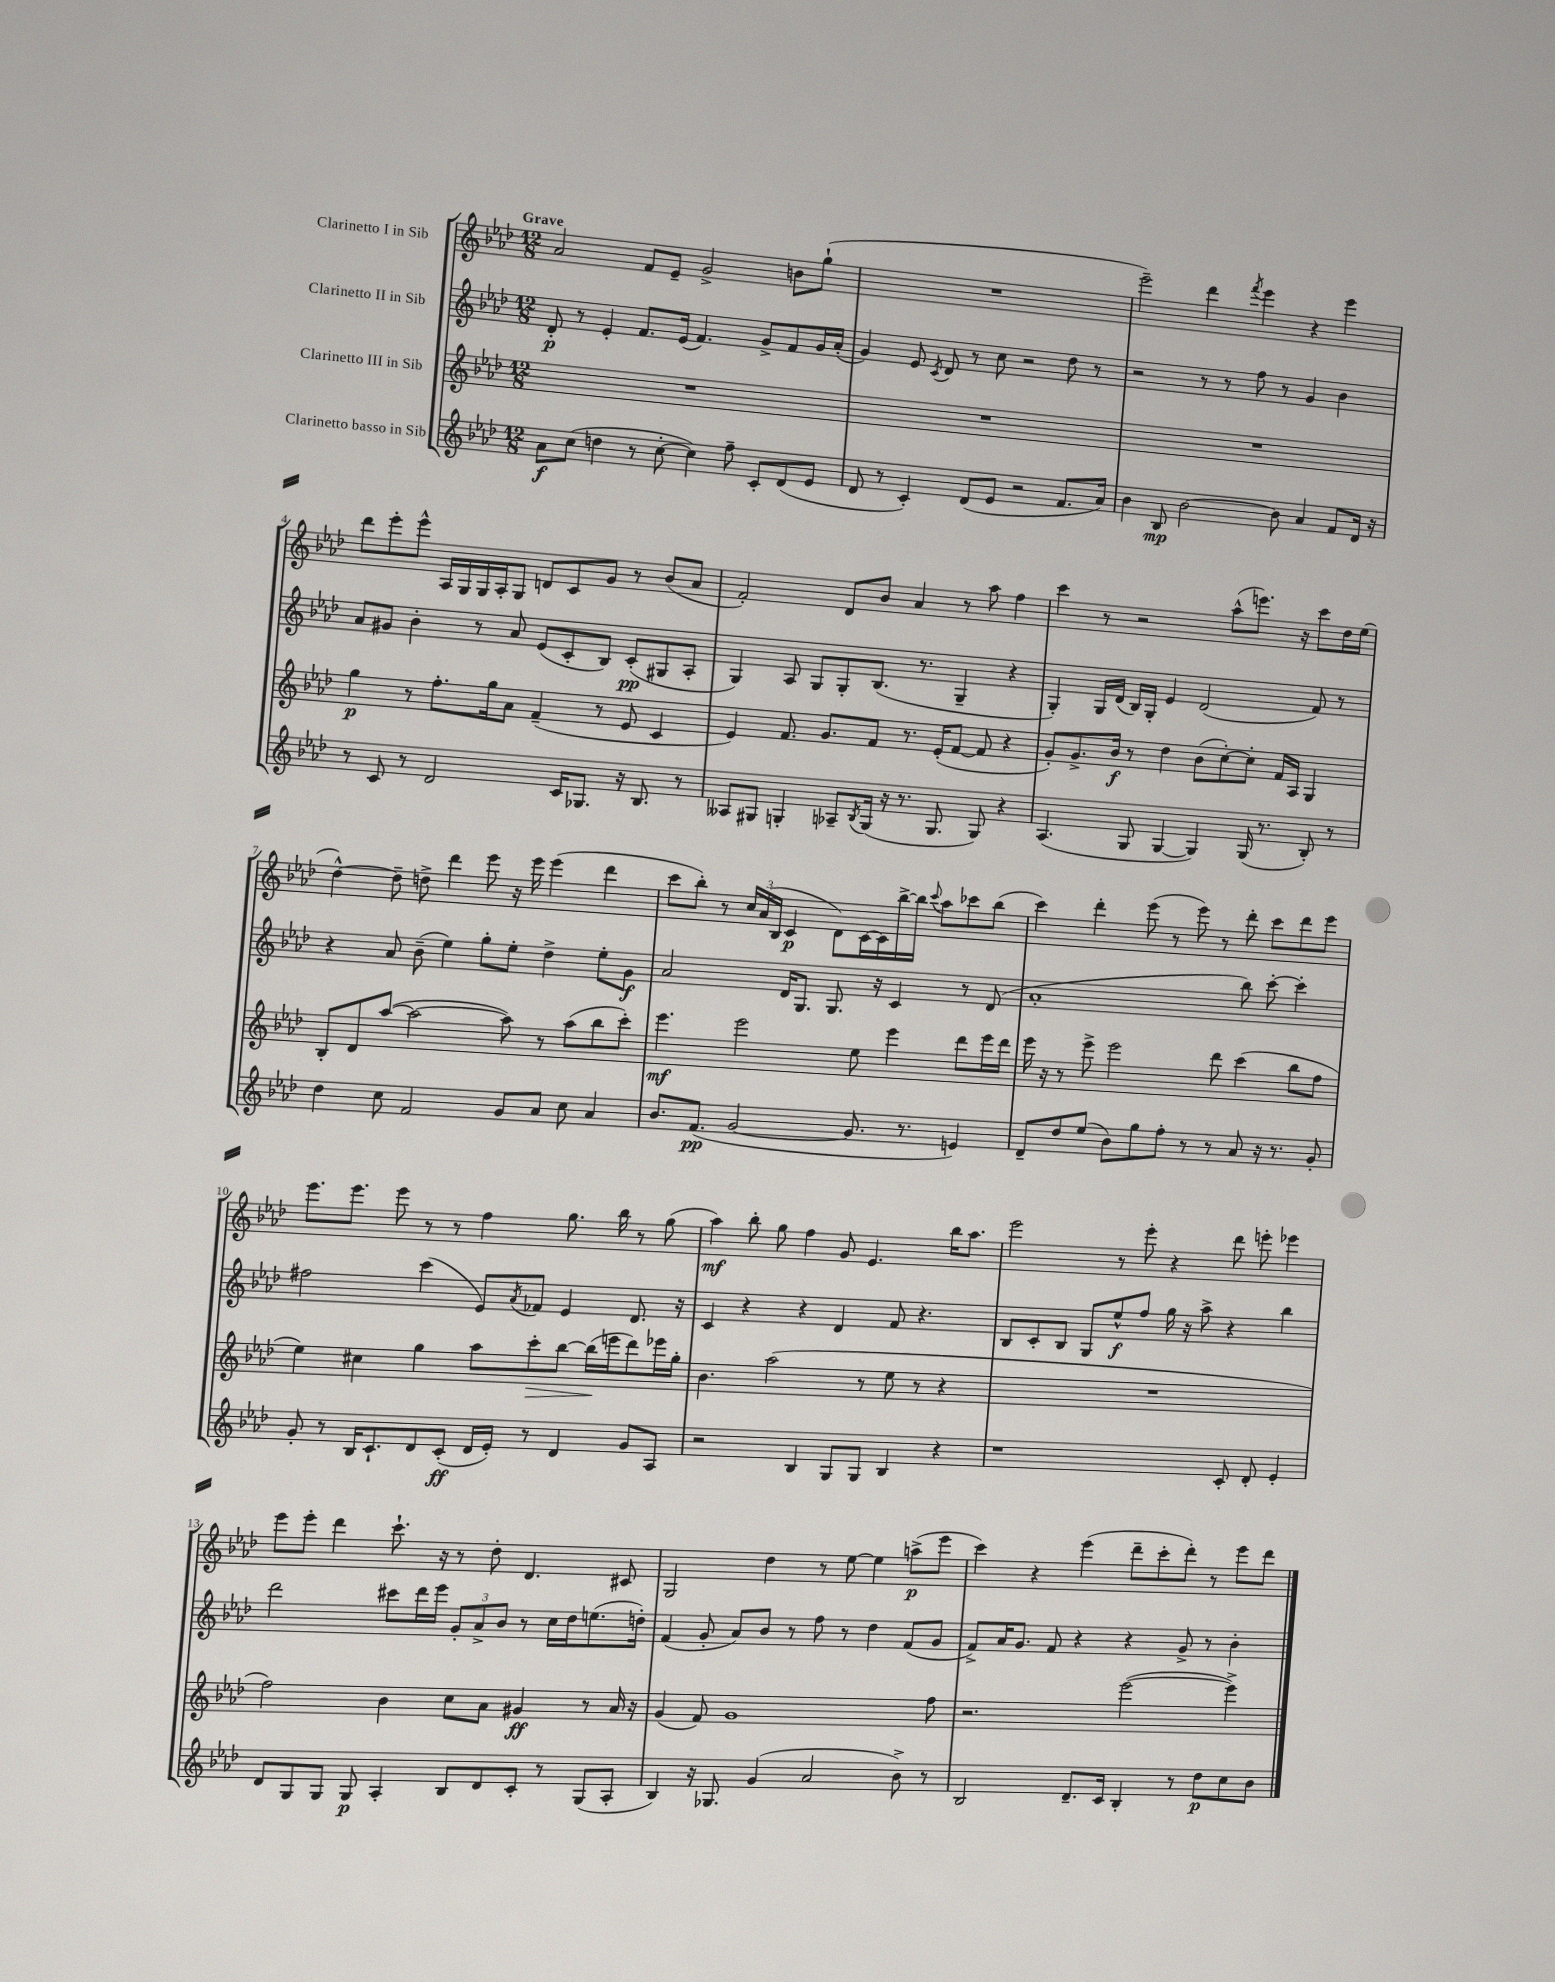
<<
\new StaffGroup <<
\new Staff = "s0" \with { instrumentName = "Clarinetto I in Sib" } {
    \clef treble \key aes \major \numericTimeSignature \time 12/8 \tempo "Grave"
    aes'2 f'8 ees'8-- g'2-> b'8 g''8-!( |
    R1. |
    ees'''2--) des'''4 \acciaccatura { f'''8 } ees'''4 r4 ees'''4 |
    des'''8 ees'''8-. ees'''8-^ aes16 g16 g16 aes16-. g8 d'8 c'8 g'8 r8 bes'8( aes'8 |
    f'2-.) des'8 bes'8 aes'4 r8 aes''8 f''4 |
    c'''4 r8 r2 aes''8-^( e'''8.) r16 c'''8 des''16 ees''16( |
    des''4~-^) des''8-- d''8-> des'''4 ees'''8 r16 ees'''16 ees'''4( des'''4 |
    c'''8 bes''8-.) r8 \tuplet 3/2 { c''16 aes'16( bes16 } c'4\p des'8) c'16~ c'16 bes''16~-> bes''16 \appoggiatura { c'''8 } aes''8 ces'''8 bes''8( |
    c'''4) des'''4-. ees'''8( r8 ees'''8) r8 des'''8-. c'''8 des'''8 ees'''8 |
    ees'''8. ees'''8. ees'''8 r8 r8 f''4 g''8. bes''16 r8 g''8( |
    aes''4\mf) bes''8-. g''8 f''4 g'8 ees'4. bes''16 aes''8. |
    ees'''2 r8 ees'''8-. r4 des'''8 e'''8-. ees'''4 |
    ees'''8 ees'''8-. des'''4 c'''8.-! r16 r8 des''8-. des'4. cis'8 |
    g2 des''4 r8 ees''8~ ees''4 a''8->\p( ees'''8 |
    c'''4) r4 ees'''4( des'''8-- c'''8-. des'''8-.) r8 ees'''8 des'''8 \bar "|." |
}
\new Staff = "s1" \with { instrumentName = "Clarinetto II in Sib" } {
    \clef treble \key aes \major \numericTimeSignature \time 12/8
    des'8-.\p r8 ees'4-. f'8. ees'16( f'4.) g'8-> f'8 g'16 aes'16-.( |
    g'4) ees'8 \acciaccatura { c'8 } des'8 r8 c''8 r2 des''8 r8 |
    r2 r8 r8 f''8 r8 g'4 bes'4 |
    aes'8 gis'8 bes'4-. r8 aes'8 ees'8( c'8-. bes8) c'8-.\pp( gis8 aes8-. |
    g4) aes8 g8 g8-. bes8.( r8. g4-- r4 |
    g4-.) g16 des'16( bes16) g16-. ees'4 des'2( f'8) r8 |
    r4 aes'8 bes'8--( ees''4) g''8-. ees''8-. des''4-> ees''8-. g'8\f |
    aes'2 des'16 g8. g8. r16 c'4 r8 des'8( |
    aes'1-. bes''8) c'''8~-. c'''4-. |
    fis''2 c'''4( ees'8) \acciaccatura { aes'8 } fes'8 ees'4 des'8. r16 |
    c'4 r4 r4 des'4 f'8 r4. |
    bes8 c'8-. bes8 g8 ees''8-^\f f''8 g''16 r16 aes''8-> r4 bes''4 |
    des'''2 cis'''8 des'''16 ees'''16 \tuplet 3/2 { g'8-. aes'8-> bes'8 } r8 c''16 des''16 e''8.( d''16-.) |
    f'4( g'8-. aes'8) bes'8 r8 f''8 r8 des''4 f'8( g'8 |
    f'8->) aes'16 g'8. f'8 r4 r4 g'8-> r8 bes'4-. \bar "|." |
}
\new Staff = "s2" \with { instrumentName = "Clarinetto III in Sib" } {
    \clef treble \key aes \major \numericTimeSignature \time 12/8
    R1. |
    R1. |
    R1. |
    g''4\p r8 f''8.-. g''16 aes'8 f'4--( r8 ees'8 c'4 |
    ees'4) f'8. g'8. f'8 r8. ees'16-.( f'8~ f'8 r4 |
    g'8-.) g'8.-> bes'16\f r8 des''4 bes'8( c''8~-.) c''8-. f'16 aes16 g4 |
    bes8-. des'8 aes''8~( aes''2~ aes''8) r8 aes''8( bes''8 c'''8-.) |
    ees'''4.\mf ees'''2 ees''8 ees'''4 des'''8 ees'''16 des'''16 |
    ees'''16 r16 r8 ees'''8-> ees'''2 des'''8 c'''4( bes''8 f''8 |
    ees''4) cis''4 g''4 aes''8 c'''8-.\> bes''8~ bes''16\!( e'''16 des'''8) ees'''16 g''16-. |
    bes'4. aes''2( r8 ees''8 r8 r4 |
    R1. |
    f''2) bes'4 c''8 aes'8 gis'4\ff r8 aes'16 r16 |
    g'4( f'8) g'1 f''8 |
    r2. ees'''2~( ees'''4->) \bar "|." |
}
\new Staff = "s3" \with { instrumentName = "Clarinetto basso in Sib" } {
    \clef treble \key aes \major \numericTimeSignature \time 12/8
    aes'8\f c''8( d''4 r8 c''8~-. c''4) f''8-- c'8-. des'8( ees'8 |
    des'8 r8 c'4-.) des'8( ees'8 r2 f'8. aes'16) |
    bes'4 bes8\mp bes'2~ bes'8 aes'4 f'8 des'16 r16 |
    r8 c'8 r8 des'2 c'16 ges8. r16 bes8. r8 |
    aeses8 gis8 g4-. aes8-- \acciaccatura { bes8 } g16( r16 r8. g8. g8) r4 |
    aes4.( g8 g4~ g4) g16( r8. bes8-.) r8 |
    des''4 c''8 f'2 g'8 aes'8 c''8 aes'4 |
    bes'8. f'8.\pp( g'2~ g'8. r8. e'4) |
    des'8-- des''8 ees''8( bes'8) g''8 f''8-. r8 r8 aes'8 r16 r8. g'8-. |
    g'8-. r8 bes16 c'8.-! des'8 c'8-.\ff( des'16 ees'16-.) r8 des'4 g'8 aes8 |
    r2 bes4 g8 g8 bes4 r4 |
    r1 c'8-. des'8-. ees'4-. |
    des'8 g8 g8 g8\p aes4-. bes8 des'8 c'8-. r8 g8( aes8-. |
    bes4) r16 ges8. g'4( aes'2 bes'8->) r8 |
    bes2 des'8.-- c'16 bes4-. r8 des''8\p c''8 bes'8 \bar "|." |
}
>>
>>
